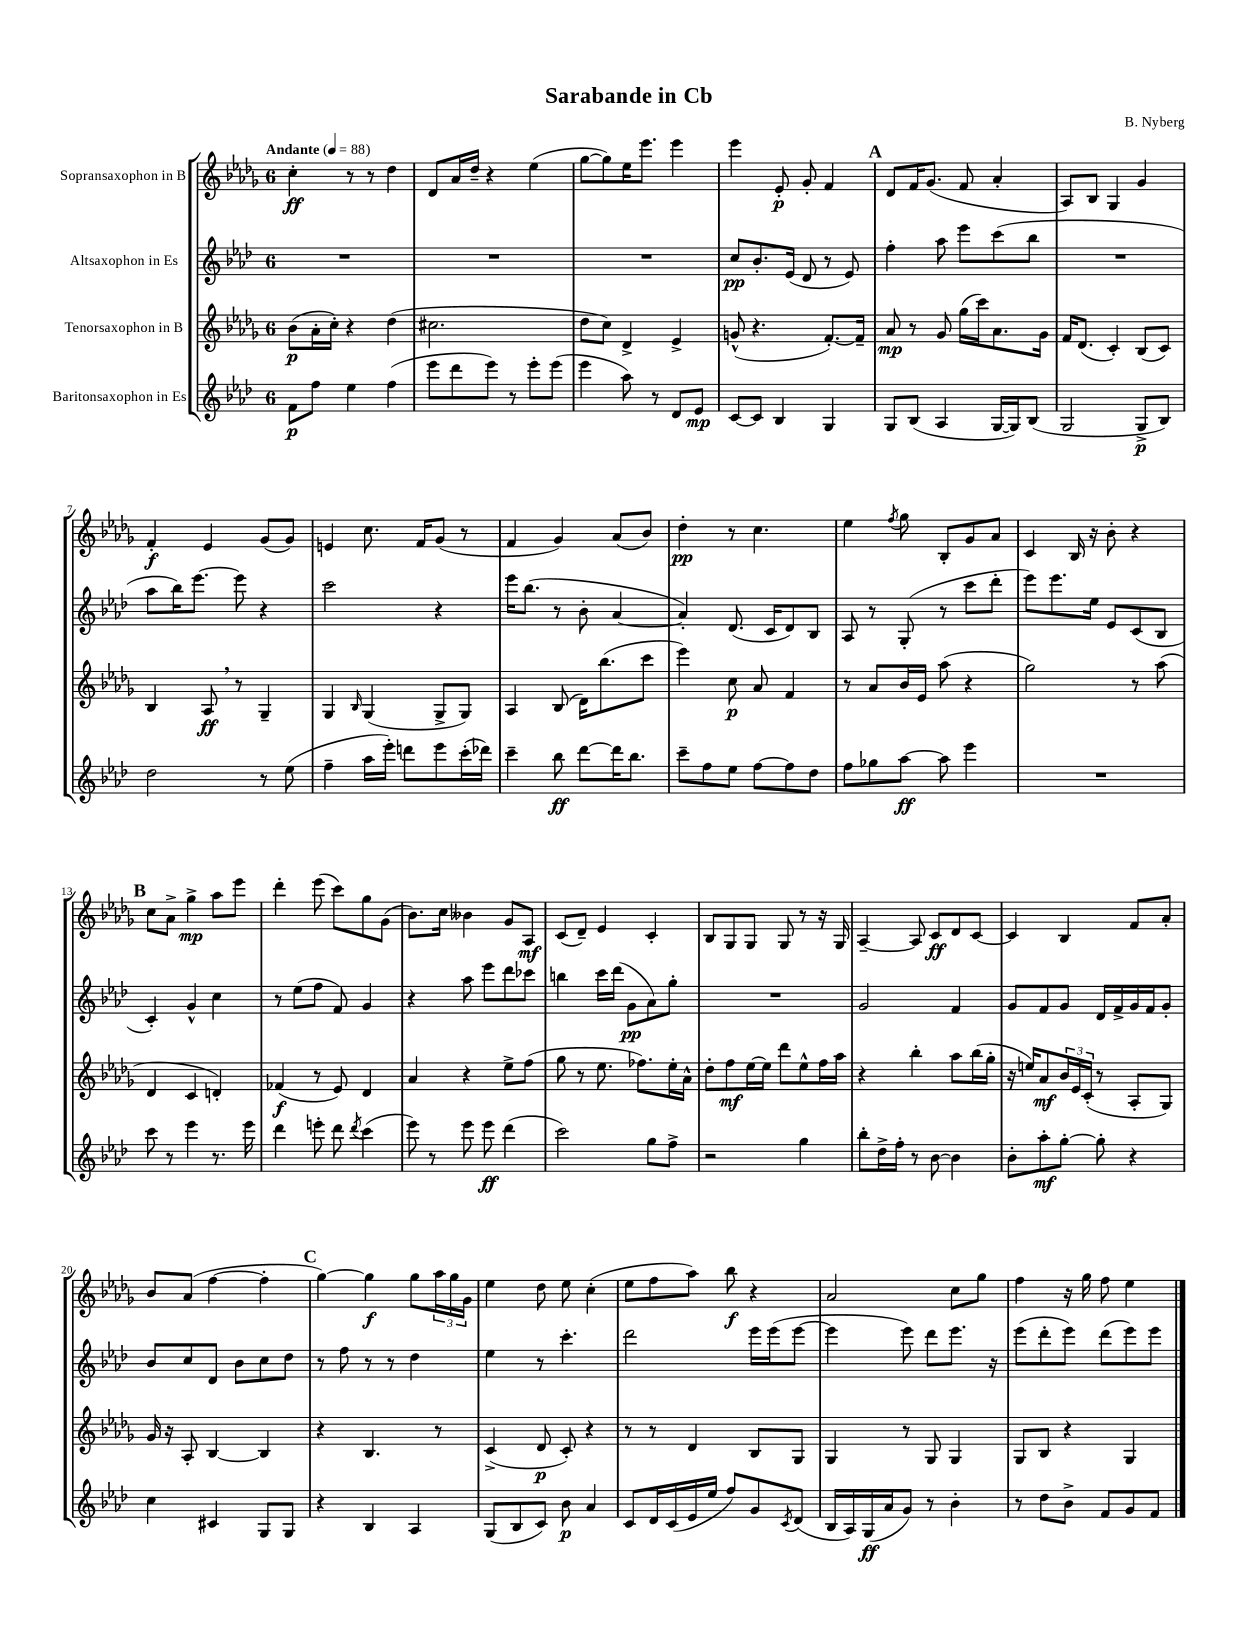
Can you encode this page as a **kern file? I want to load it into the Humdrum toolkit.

**kern	**dynam	**kern	**dynam	**kern	**dynam	**kern	**dynam
*part4	*part4	*part3	*part3	*part2	*part2	*part1	*part1
*staff4	*staff4	*staff3	*staff3	*staff2	*staff2	*staff1	*staff1
*I"Baritonsaxophon in Es	*	*I"Tenorsaxophon in B	*	*I"Altsaxophon in Es	*	*I"Sopransaxophon in B	*
*clefG2	*	*clefG2	*	*clefG2	*	*clefG2	*
*k[b-e-a-d-]	*	*k[b-e-a-d-g-]	*	*k[b-e-a-d-]	*	*k[b-e-a-d-g-]	*
*M6/8	*	*M6/8	*	*M6/8	*	*M6/8	*
*MM88	*	*MM88	*	*MM88	*	*MM88	*
=1	=1	=1	=1	=1	=1	=1	=1
!	!	!	!	!	!	!LO:TX:a:B:t=Andante	!
8f\L	p	(8b-\L	p	2.r	.	4cc'\	ff
8ff\J	.	16a-'\L	.	.	.	.	.
.	.	16cc'\JJ)	.	.	.	.	.
4ee-\	.	4r	.	.	.	8r	.
.	.	.	.	.	.	8r	.
(4ff\	.	(4dd-\	.	.	.	4dd-\	.
=2	=2	=2	=2	=2	=2	=2	=2
8eee-\L	.	2.cc#X\	.	2.r	.	8d-/L	.
8ddd-\	.	.	.	.	.	16a-/L	.
.	.	.	.	.	.	16dd-~/JJ	.
8eee-\J)	.	.	.	.	.	4r	.
8r	.	.	.	.	.	.	.
8eee-'\L	.	.	.	.	.	(4ee-\	.
(8eee-\J	.	.	.	.	.	.	.
=3	=3	=3	=3	=3	=3	=3	=3
4eee-\	.	8dd-\L	.	2.r	.	[8gg-\L	.
.	.	8cc\J)	.	.	.	8gg-\])	.
8aa-\)	.	4d-^/	.	.	.	16ee-\K	.
.	.	.	.	.	.	8.eee-\J	.
8r	.	.	.	.	.	.	.
8d-/L	.	4e-^/	.	.	.	4eee-\	.
8e-/J	mp	.	.	.	.	.	.
=4	=4	=4	=4	=4	=4	=4	=4
[8c/L	.	(8gn^^/	.	8cc/L	pp	4eee-\	.
8c/J]	.	4.r	.	8.b-'/	.	.	.
4B-/	.	.	.	.	.	8e-'/	p
.	.	.	.	(16e-/Jk	.	.	.
.	.	.	.	8d-/	.	8g-'/	.
4G/	.	[8.f'/L)	.	8r	.	4f/	.
.	.	.	.	8e-/)	.	.	.
.	.	16f~/Jk]	.	.	.	.	.
!!LO:REH:place=s1:t=A
=5	=5	=5	=5	=5	=5	=5	=5
8G/L	.	8a-/	mp	4ff'\	.	8d-/L	.
(8B-/J	.	8r	.	.	.	16f/K	.
.	.	.	.	.	.	(8.g-/J	.
4A-/	.	8g-/	.	8aa-\	.	.	.
.	.	(16gg-\LL	.	8eee-\L	.	8f/	.
.	.	16ccc\J)	.	.	.	.	.
[16G/LL	.	8.a-\	.	(8ccc\	.	4a-'/	.
16G/J])	.	.	.	.	.	.	.
(8B-/J	.	.	.	8bb-\J	.	.	.
.	.	16g-\Jk	.	.	.	.	.
=6	=6	=6	=6	=6	=6	=6	=6
2G/	.	16f/KL	.	2.r	.	8A-/L)	.
.	.	(8.d-/J	.	.	.	.	.
.	.	.	.	.	.	8B-/J	.
.	.	4c'/)	.	.	.	4G-/	.
8G^/L	p	(8B-/L	.	.	.	4g-/	.
8B-/J)	.	8c/J)	.	.	.	.	.
!!LO:LB:g=z
=7	=7	=7	=7	=7	=7	=7	=7
2dd-\	.	4B-/	.	8aa-\L	.	4f'/	f
.	.	.	.	16bb-\K)	.	.	.
.	.	.	.	[8.eee-\J	.	.	.
.	.	8A-,/	ff	.	.	4e-/	.
.	.	8r	.	8eee-\]	.	.	.
8r	.	4G-~/	.	4r	.	(8g-/L	.
(8ee-\	.	.	.	.	.	8g-/J)	.
=8	=8	=8	=8	=8	=8	=8	=8
4ff~\	.	4G-/	.	2ccc\	.	4en/	.
.	.	16qqB-/	.	.	.	.	.
16aa-\LL	.	(4G-/	.	.	.	8.cc\	.
16eee-'\JJ)	.	.	.	.	.	.	.
8dddn\L	.	.	.	.	.	.	.
.	.	.	.	.	.	16f/KL	.
8eee-\	.	8G-^/L	.	4r	.	(8g-/J	.
(16ccc'\L	.	8G-/J)	.	.	.	8r	.
16ddd-X\JJ)	.	.	.	.	.	.	.
=9	=9	=9	=9	=9	=9	=9	=9
4ccc~\	.	4A-/	.	16eee-\KL	.	4f/	.
.	.	.	.	(8.bb-\J	.	.	.
8bb-\	ff	(8B-/	.	8r	.	4g-/)	.
[8ddd-\L	.	16d-\KL)	.	8b-'\	.	.	.
.	.	(8.bb-\	.	.	.	.	.
16ddd-\K]	.	.	.	[4a-/	.	(8a-/L	.
8.bb-\J	.	.	.	.	.	.	.
.	.	8ccc\J	.	.	.	8b-/J)	.
=10	=10	=10	=10	=10	=10	=10	=10
8ccc~\L	.	4eee-\)	.	4a-'/])	.	4dd-'\	pp
8ff\	.	.	.	.	.	.	.
8ee-\J	.	8cc\	p	(8.d-/	.	8r	.
[8ff\L	.	8a-/	.	.	.	4.cc\	.
.	.	.	.	16c/KL	.	.	.
8ff\]	.	4f/	.	8d-/)	.	.	.
8dd-\J	.	.	.	8B-/J	.	.	.
=11	=11	=11	=11	=11	=11	=11	=11
8ff\L	.	8r	.	8A-/	.	4ee-\	.
8gg-X\	.	8a-/L	.	8r	.	.	.
.	.	.	.	.	.	8qff/	.
[8aa-\J	ff	16b-/L	.	(8G'/	.	8gg-\	.
.	.	16e-/JJ	.	.	.	.	.
8aa-\]	.	(8aa-\	.	8r	.	8B-'/L	.
4eee-\	.	4r	.	8ccc\L	.	8g-/	.
.	.	.	.	8ddd-'\J	.	8a-/J	.
=12	=12	=12	=12	=12	=12	=12	=12
2.r	.	2gg-\)	.	8eee-\L)	.	4c/	.
.	.	.	.	8.eee-\	.	.	.
.	.	.	.	.	.	16B-/	.
.	.	.	.	16ee-\Jk	.	16r	.
.	.	.	.	8e-/L	.	8b-'\	.
.	.	8r	.	(8c/	.	4r	.
.	.	(8aa-\	.	8B-/J	.	.	.
!!LO:LB:g=z
!!LO:REH:place=s1:t=B
=13	=13	=13	=13	=13	=13	=13	=13
8ccc\	.	4d-/	.	4c'/)	.	8cc\L	.
8r	.	.	.	.	.	8a-^\J	.
4eee-\	.	4c/	.	4g^^/	.	4gg-^\	mp
8.r	.	4dn'/)	.	4cc\	.	8aa-\L	.
.	.	.	.	.	.	8eee-\J	.
16eee-\	.	.	.	.	.	.	.
=14	=14	=14	=14	=14	=14	=14	=14
4ddd-\	.	(4f-X/	f	8r	.	4ddd-'\	.
.	.	.	.	(8ee-\L	.	.	.
8eeen'\	.	8r	.	8ff\J	.	(8eee-\	.
8ddd-\	.	8e-/)	.	8f/)	.	8ccc\L)	.
8qddd-/	.	.	.	.	.	.	.
(4ccc\	.	4d-/	.	4g/	.	8gg-\	.
.	.	.	.	.	.	(8g-\J	.
=15	=15	=15	=15	=15	=15	=15	=15
8eee-\)	.	4a-/	.	4r	.	8.b-\L)	.
8r	.	.	.	.	.	.	.
.	.	.	.	.	.	16cc\Jk	.
8eee-\	.	4r	.	8aa-\	.	4b--X\	.
8eee-\	ff	.	.	8eee-\L	.	.	.
(4ddd-\	.	8ee-^\L	.	8ddd-\	.	8g-/L	.
.	.	(8ff\J	.	8ccc-X\J	.	8A-/J	mf
=16	=16	=16	=16	=16	=16	=16	=16
2ccc\)	.	8gg-\	.	4bbn\	.	(8c/L	.
.	.	8r	.	.	.	8d-~/J)	.
.	.	8.ee-\	.	16ccc\LL	.	4e-/	.
.	.	.	.	(16ddd-\JJ	.	.	.
.	.	.	.	8g\L	pp	.	.
.	.	8.ff-X\L)	.	.	.	.	.
8gg\L	.	.	.	8a-\)	.	4c'/	.
8ff^\J	.	16ee-'\L	.	8gg'\J	.	.	.
.	.	16a-^^\JJ	.	.	.	.	.
=17	=17	=17	=17	=17	=17	=17	=17
2r	.	8dd-'\L	.	2.r	.	8B-/L	.
.	.	8ff\	mf	.	.	8G-/	.
.	.	[16ee-\L	.	.	.	8G-/J	.
.	.	16ee-\JJ]	.	.	.	.	.
.	.	8ddd-\L	.	.	.	8G-/	.
4gg\	.	8ee-^^\	.	.	.	8r	.
.	.	16ff\L	.	.	.	16r	.
.	.	16aa-\JJ	.	.	.	16G-/	.
=18	=18	=18	=18	=18	=18	=18	=18
8bb-'\L	.	4r	.	2g/	.	[4A-~/	.
16dd-^\L	.	.	.	.	.	.	.
16ff'\JJ	.	.	.	.	.	.	.
8r	.	4bb-'\	.	.	.	8A-/]	.
[8b-\	.	.	.	.	.	8c/L	ff
4b-\]	.	8aa-\L	.	4f/	.	8d-/	.
.	.	(16bb-\L	.	.	.	[8c/J	.
.	.	16gg-'\JJ	.	.	.	.	.
=19	=19	=19	=19	=19	=19	=19	=19
8b-'\L	.	16r	.	8g/L	.	4c/]	.
.	.	16een/KL)	.	.	.	.	.
8aa-'\	mf	8a-/	mf	8f/	.	.	.
[8gg'\J	.	24b-/L	.	8g/J	.	4B-/	.
.	.	24e-/	.	.	.	.	.
.	.	(24c'/JJ	.	.	.	.	.
8gg'\]	.	8r	.	16d-/LL	.	.	.
.	.	.	.	16f^/	.	.	.
4r	.	8A-'/L	.	16g/	.	8f/L	.
.	.	.	.	16f/J	.	.	.
.	.	8G-/J)	.	8g'/J	.	8a-'/J	.
!!LO:LB:g=z
=20	=20	=20	=20	=20	=20	=20	=20
4cc\	.	16g-/	.	8b-/L	.	8b-/L	.
.	.	16r	.	.	.	.	.
.	.	8A-'/	.	8cc/	.	(8a-/J	.
4c#X/	.	[4B-/	.	8d-/J	.	[4ff\	.
.	.	.	.	8b-\L	.	.	.
8G/L	.	4B-/]	.	8cc\	.	4ff'\]	.
8G/J	.	.	.	8dd-\J	.	.	.
!!LO:REH:place=s1:t=C
=21	=21	=21	=21	=21	=21	=21	=21
4r	.	4r	.	8r	.	[4gg-\)	.
.	.	.	.	8ff\	.	.	.
4B-/	.	4.B-/	.	8r	.	4gg-\]	f
.	.	.	.	8r	.	.	.
4A-/	.	.	.	4dd-\	.	8gg-\L	.
.	.	8r	.	.	.	24aa-\L	.
.	.	.	.	.	.	24gg-\	.
.	.	.	.	.	.	24g-\JJ	.
=22	=22	=22	=22	=22	=22	=22	=22
(8G/L	.	(4c^/	.	4ee-\	.	4ee-\	.
8B-/	.	.	.	.	.	.	.
8c/J)	.	8d-/	p	8r	.	8dd-\	.
8b-\	p	8c'/)	.	4.ccc'\	.	8ee-\	.
4a-/	.	4r	.	.	.	(4cc'\	.
=23	=23	=23	=23	=23	=23	=23	=23
8c/L	.	8r	.	2ddd-\	.	8ee-\L	.
16d-/L	.	8r	.	.	.	8ff\	.
(16c/	.	.	.	.	.	.	.
16e-/	.	4d-/	.	.	.	8aa-\J)	.
16ee-/JJ	.	.	.	.	.	.	.
8ff/L)	.	.	.	.	.	8bb-\	f
8g/	.	8B-/L	.	16eee-\LL	.	4r	.
.	.	.	.	(16eee-\J	.	.	.
8qc/	.	.	.	.	.	.	.
(8d-/J	.	8G-/J	.	[8eee-\J	.	.	.
=24	=24	=24	=24	=24	=24	=24	=24
16B-/LL	.	4G-/	.	4eee-\]	.	2a-/	.
16A-/)	.	.	.	.	.	.	.
(16G/	ff	.	.	.	.	.	.
16a-/J	.	.	.	.	.	.	.
8g/J)	.	8r	.	8eee-\)	.	.	.
8r	.	8G-/	.	8ddd-\L	.	.	.
4b-'\	.	4G-/	.	8.eee-\J	.	8cc\L	.
.	.	.	.	.	.	8gg-\J	.
.	.	.	.	16r	.	.	.
=25	=25	=25	=25	=25	=25	=25	=25
8r	.	8G-/L	.	(8eee-\L	.	4ff\	.
8dd-\L	.	8B-/J	.	8ddd-'\	.	.	.
8b-^\J	.	4r	.	8eee-\J)	.	16r	.
.	.	.	.	.	.	16gg-\	.
8f/L	.	.	.	(8ddd-\L	.	8ff\	.
8g/	.	4G-/	.	8eee-\)	.	4ee-\	.
8f/J	.	.	.	8eee-\J	.	.	.
==	==	==	==	==	==	==	==
*-	*-	*-	*-	*-	*-	*-	*-
